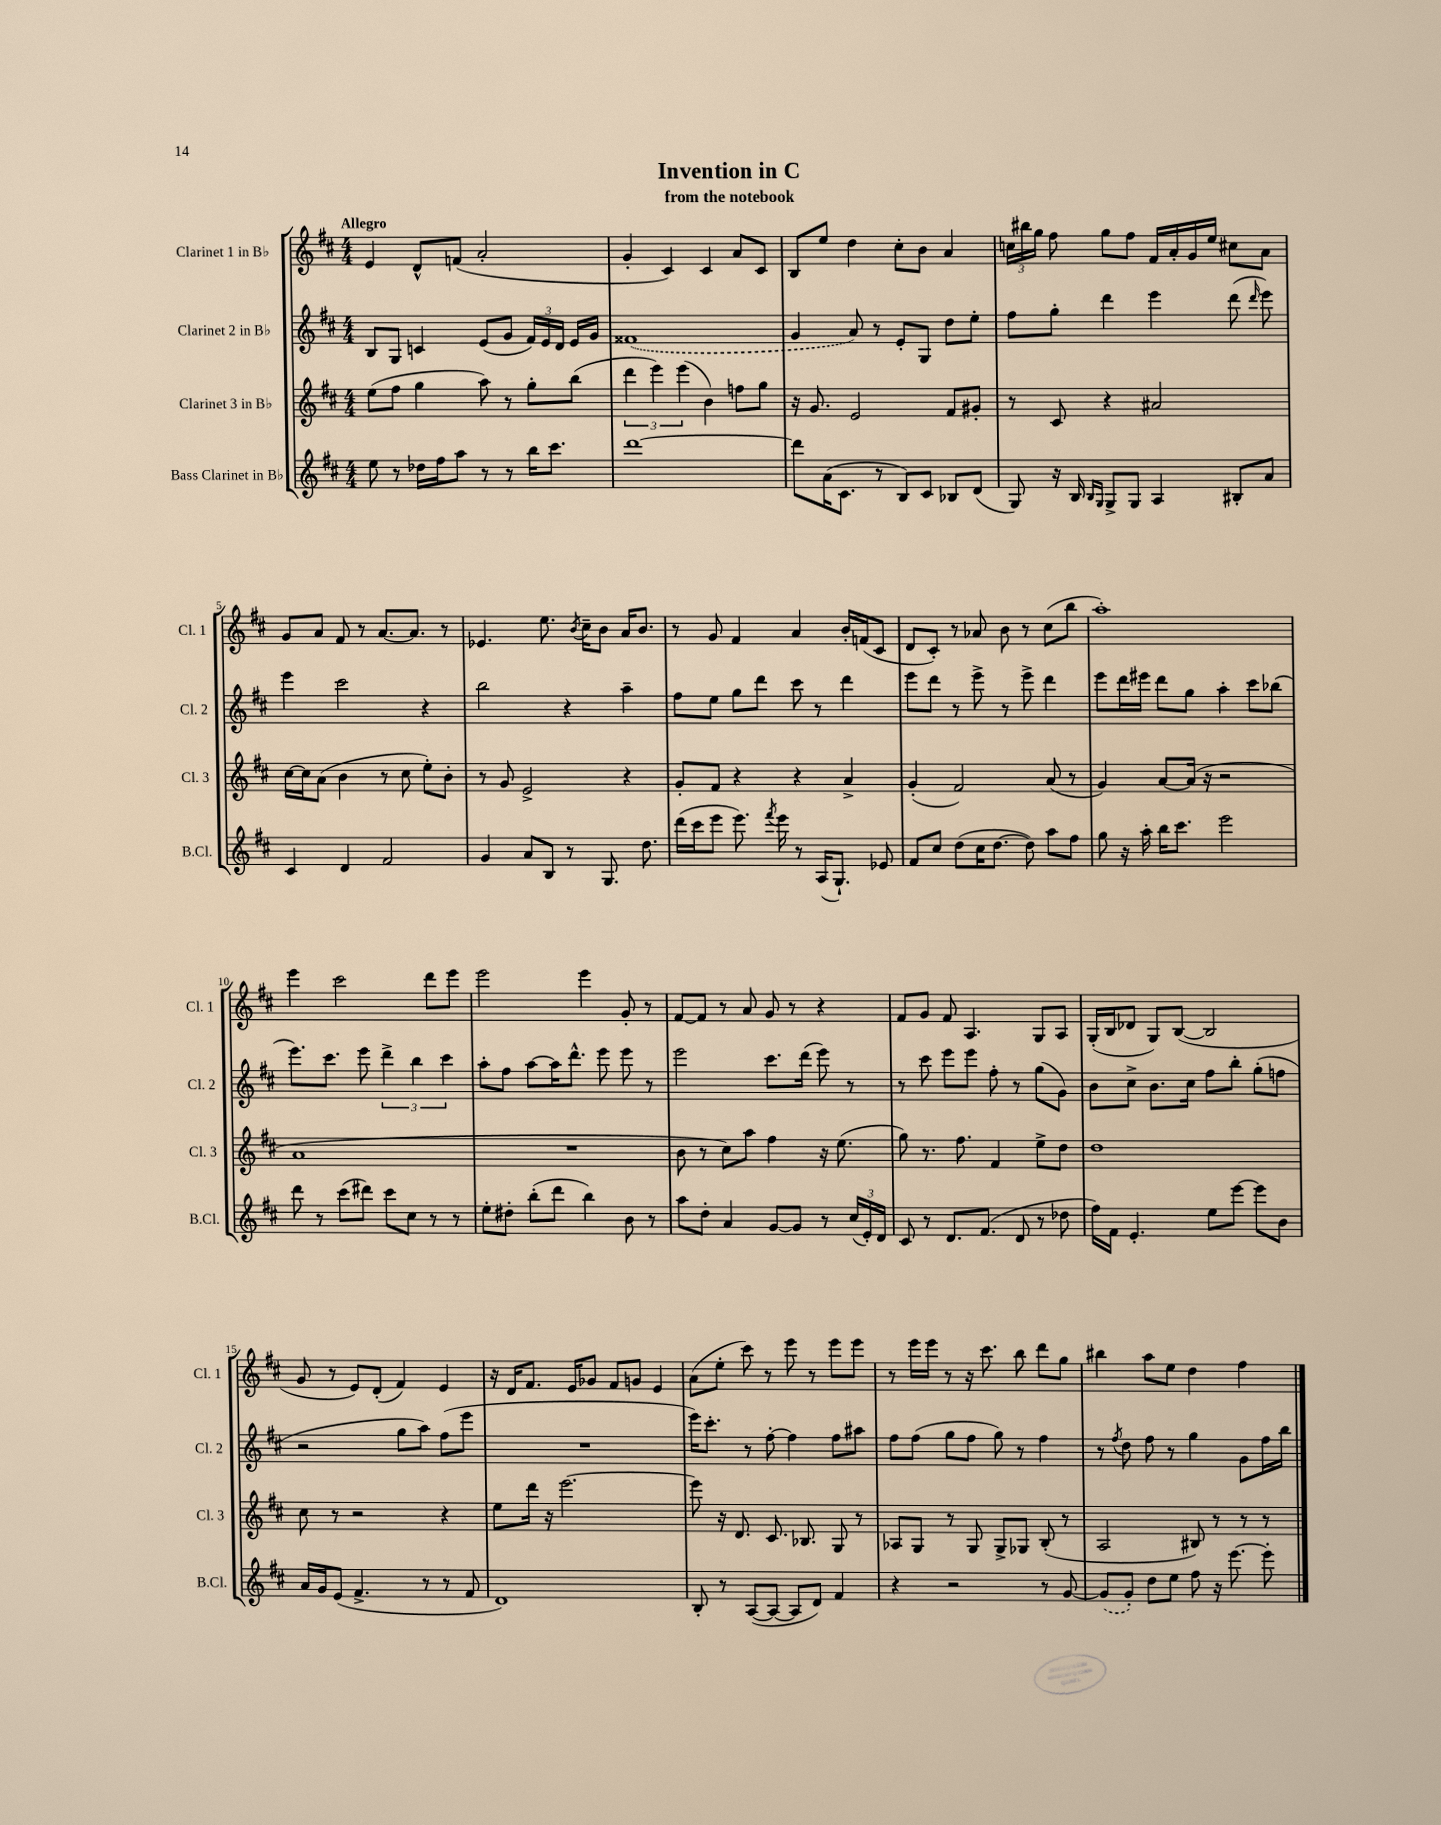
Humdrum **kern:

**kern	**kern	**kern	**kern
*part4	*part3	*part2	*part1
*staff4	*staff3	*staff2	*staff1
*I"Bass Clarinet in B♭	*I"Clarinet 3 in B♭	*I"Clarinet 2 in B♭	*I"Clarinet 1 in B♭
*I'B.Cl.	*I'Cl. 3	*I'Cl. 2	*I'Cl. 1
*clefG2	*clefG2	*clefG2	*clefG2
*k[f#c#]	*k[f#c#]	*k[f#c#]	*k[f#c#]
*M4/4	*M4/4	*M4/4	*M4/4
=1	=1	=1	=1
!	!	!	!LO:TX:a:B:t=Allegro
8ee\	(8ee\L	8B/L	4e/
8r	8ff#\J	8G/J	.
16dd-X\LL	4gg\	4cn/	8d^^/L
16ff#\J	.	.	.
8aa\J	.	.	(8fn/J
8r	8aa\)	(8e/L	2a'/
8r	8r	8g/J	.
16bb\KL	8gg'\L	24f#/LL)	.
.	.	24e/	.
8.ccc#\J	.	.	.
.	.	24d/JJ	.
.	(8bb\J	16e/LL	.
.	.	16g/JJ	.
=2	=2	=2	=2
[1ddd	6ddd\	(1f##X	4g'/
.	6eee\)	.	.
.	.	.	4c#/)
.	(6eee\	.	.
.	4b\)	.	4c#/
.	8ffn\L	.	8a/L
.	8gg\J	.	8c#/J
=3	=3	=3	=3
8ddd\L]	16r	4g/	8B/L
.	8.g/	.	.
(16a\K	.	.	8ee/J
8.c#\J	.	.	.
.	2e/	8a/)	4dd\
8r	.	8r	.
8B/L)	.	8e'/L	8cc#'\L
8c#/J	.	8G/J	8b\J
8B-X/L	8f#/L	8dd\L	4a/
(8d/J	8g#X'/J	8ee'\J	.
=4	=4	=4	=4
8G/)	8r	8ff#\L	24ccn\LL
.	.	.	24bb#X\
.	.	.	24gg\JJ
16r	8c#/	8gg'\J	8ff#\
16B/	.	.	.
16qqB/LL	.	.	.
16qqG/JJ	.	.	.
8G^/L	4r	4ddd\	8gg\L
8G/J	.	.	8ff#\J
4A/	2a#X/	4eee\	16f#/LL
.	.	.	16a'/
.	.	.	16g/
.	.	.	16ee/JJ
8B#X'/L	.	(8ddd\	8cc#X\L
.	.	16qqddd/	.
8a/J	.	8eee\)	8a\J
!!LO:LB:g=z
=5	=5	=5	=5
4c#/	[16cc#\LL	4eee\	8g/L
.	16cc#\J]	.	.
.	(8a\J	.	8a/J
4d/	4b\	2ccc#\	8f#/
.	.	.	8r
2f#/	8r	.	[8.a/L
.	8cc#\	.	.
.	.	.	8.a/J]
.	8ee'\L)	4r	.
.	8b'\J	.	8r
=6	=6	=6	=6
4g/	8r	2bb\	4.e-X/
.	8g/	.	.
8a/L	2e^/	.	.
8B/J	.	.	8.ee\
8r	.	4r	.
.	.	.	8qb/
.	.	.	16cc#~\KL
8.G/	.	.	8b\J
.	4r	4aa~\	16a/KL
8.dd\	.	.	8.b/J
=7	=7	=7	=7
(16ddd\LL	8g'/L	8ff#\L	8r
16ccc#\J	.	.	.
8eee\J	8f#/J	8ee\J	8g/
8.eee\)	4r	8gg\L	4f#/
.	.	8ddd\J	.
8qfff#/	.	.	.
16eee\	.	.	.
8r	4r	8ccc#\	4a/
(16A/KL	.	8r	.
8.G`/J)	.	.	.
.	4a^/	4ddd\	16b'/LL
.	.	.	(16fn/J
8e-X/	.	.	8c#/J
=8	=8	=8	=8
8f#/L	(4g'/	8eee\L	8d/L
8cc#/J	.	8ddd\J	8c#'/J)
(8dd\L	2f#/)	8r	8r
16cc#\K	.	8eee^\	8a-X/
[8.dd\J	.	.	.
.	.	8r	8b\
8dd\])	.	8eee^\	8r
8aa\L	(8a/	4ddd\	(8cc#\L
8ff#\J	8r	.	8bb\J
=9	=9	=9	=9
8gg\	4g/)	8eee\L	1aa')
16r	.	16ddd\L	.
16aa'\	.	16eee#X\JJ	.
16bb\KL	[8a/L	8ddd\L	.
8.ccc#\J	.	.	.
.	(16a/Jk]	8gg\J	.
.	16r	.	.
2eee\	2r	4aa'\	.
.	.	8ccc#\L	.
.	.	(8bb-X\J	.
!!LO:LB:g=z
=10	=10	=10	=10
8ddd\	1a	8.eee\L)	4eee\
8r	.	.	.
.	.	8.ccc#\J	.
(8ccc#\L	.	.	2ccc#\
8ddd#X\J)	.	8eee\	.
8ccc#\L	.	6ddd^\	.
8cc#\J	.	.	.
.	.	6bb\	.
8r	.	.	8ddd\L
.	.	6ccc#\	.
8r	.	.	8eee\J
=11	=11	=11	=11
8ee'\L	1r	8aa'\L	2eee\
8dd#X'\J	.	8ff#\J	.
(8bb'\L	.	[8aa\L	.
8ddd\J	.	16aa\K]	.
.	.	8.ddd^^\J	.
4bb\)	.	.	4eee\
.	.	8eee\	.
8b\	.	8eee\	8g'/
8r	.	8r	8r
=12	=12	=12	=12
8aa\L	8b\	2eee\	[8f#/L
8dd'\J	8r	.	8f#/J]
4a/	8cc#\L)	.	8r
.	8aa\J	.	8a/
[8g/L	4ff#\	8.ccc#\L	8g/
8g/J]	.	.	8r
.	.	(16ddd\Jk	.
8r	16r	8eee\)	4r
.	(8.ee\	.	.
(24cc#/LL	.	8r	.
24e'/)	.	.	.
24d/JJ	.	.	.
=13	=13	=13	=13
8c#/	8gg\)	8r	8f#/L
8r	8.r	8ccc#\	8g/J
8.d/L	.	8eee\L	8f#/
.	8.ff#\	.	.
.	.	8eee\J	4.A/
(8.f#/J	.	.	.
.	4f#/	8ff#'\	.
8d/	.	8r	.
8r	8ee^\L	(8gg\L	8G/L
8dd-X\	8dd\J	8g\J)	8A/J
=14	=14	=14	=14
16ff#\LL)	1dd	8b\L	(16G'/LL
16f#\JJ	.	.	16B/J
4.e'/	.	8cc#^\J	8d-X/J
.	.	8.b\L	8G/L)
.	.	.	([8B/J
.	.	16cc#\Jk	.
8ee\L	.	8ff#\L	2B/]
[8eee\J	.	8bb'\J	.
8eee\L]	.	(8gg'\L	.
8b\J	.	8ffn\J	.
!!LO:LB:g=z
=15	=15	=15	=15
16a/LL	8cc#\	2r	8g/
16g/J	.	.	.
(8e/J	8r	.	8r
4.f#^/	2r	.	8e/L)
.	.	.	(8d'/J
.	.	8gg\L	4f#/)
8r	.	8aa\J)	.
8r	4r	(8ff#\L	4e/
8f#/	.	8eee\J	.
=16	=16	=16	=16
1d)	8ee\L	1r	16r
.	.	.	16d/KL
.	16ddd\Jk	.	8.f#/J
.	16r	.	.
.	[2.eee\	.	.
.	.	.	16e/KL
.	.	.	8g-X/J
.	.	.	8f#/L
.	.	.	8gn/J
.	.	.	4e/
=17	=17	=17	=17
8B'/	8eee\]	16eee\KL)	(8a\L
.	.	8.ccc#'\J	.
8r	16r	.	8ee'\J
.	8.d/	.	.
([8A/L	.	8r	8ccc#\)
8A/J_	8.c#/	[8ff#'\	8r
8A/L]	.	4ff#\]	8eee\
.	8.B-X/	.	.
8d/J)	.	.	8r
4f#/	8G/	8ff#\L	8eee\L
.	8r	8aa#X\J	8eee\J
=18	=18	=18	=18
4r	8A-X/L	8ff#\L	8r
.	8G/J	(8ff#\J	16eee\LL
.	.	.	16eee\JJ
2r	8r	8gg\L	8r
.	8G/	8ff#\J	16r
.	.	.	8.ccc#\
.	8G^/L	8gg\)	.
.	8G-X/J	8r	8bb\
8r	(8B'/	4ff#\	8ddd\L
[8g/	8r	.	8gg\J
=19	=19	=19	=19
(8g/L]	2A/	8r	4bb#X\
.	.	8qff#/	.
8g'/J)	.	8dd\	.
8dd\L	.	8ff#\	8aa\L
8ee\J	.	8r	8ee\J
8ff#\	8B#X/)	4gg\	4dd\
16r	8r	.	.
[8.eee\	.	.	.
.	8r	8g\L	4ff#\
8eee'\]	8r	16ff#\L	.
.	.	16bb\JJ	.
==	==	==	==
*-	*-	*-	*-
